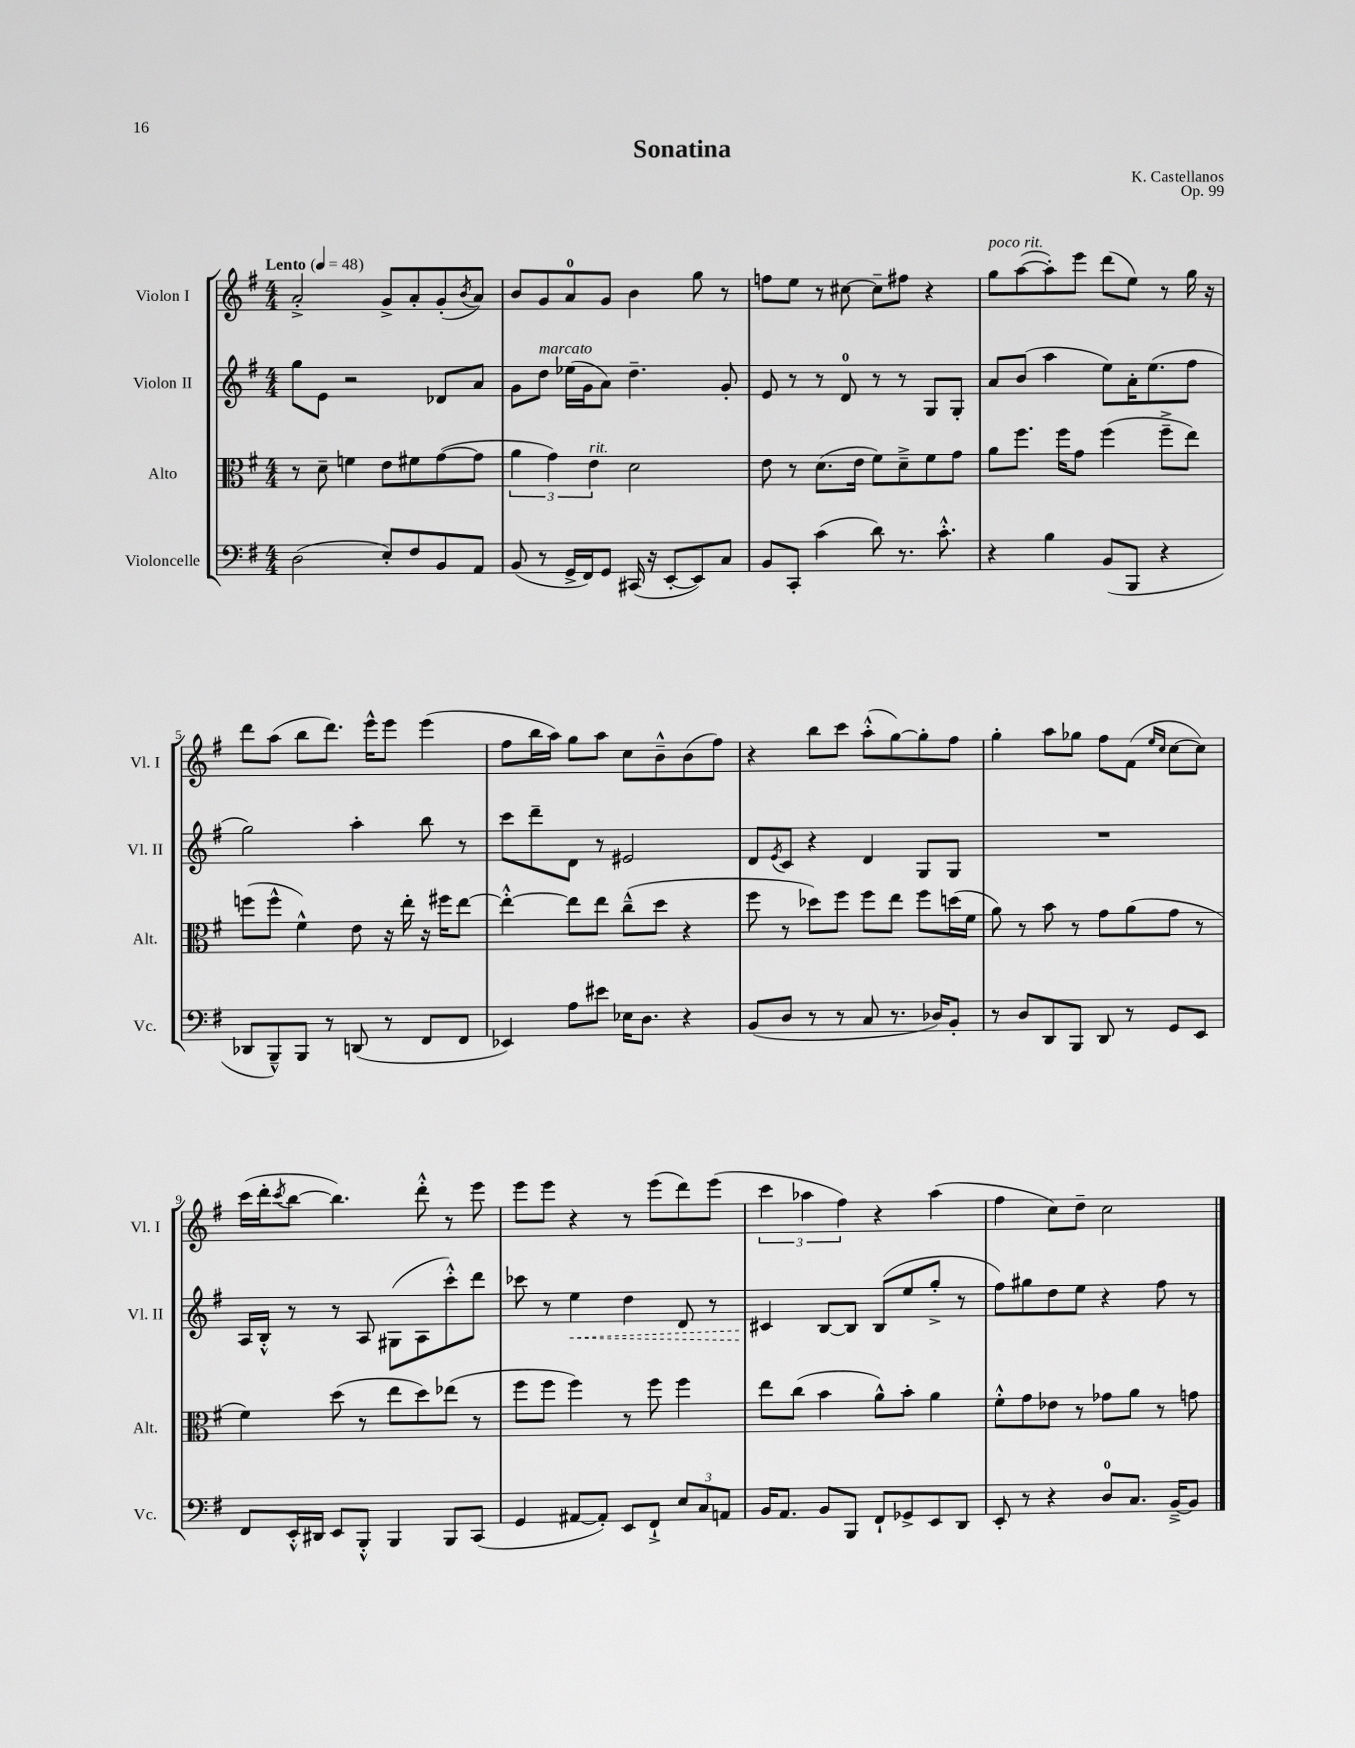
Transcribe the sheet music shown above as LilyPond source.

\header { title = "Sonatina" composer = "K. Castellanos" opus = "Op. 99" }
<<
\new StaffGroup <<
\new Staff = "s0" \with { instrumentName = "Violon I" shortInstrumentName = "Vl. I" } {
    \clef treble \key g \major \numericTimeSignature \time 4/4 \tempo "Lento" 4 = 48
    a'2-.-> g'8-> a'8-. g'8-.( \acciaccatura { b'8 } a'8) |
    b'8 g'8 a'8-0 g'8 b'4 g''8 r8 |
    f''8 e''8 r8 cis''8~ cis''8-- fis''8 r4 |
    g''8^\markup { \italic "poco rit." } a''8~( a''8-.) e'''8 d'''8( e''8) r8 g''16 r16 |
    d'''8 a''8( b''8 d'''8.) e'''16-^ e'''8 e'''4( |
    fis''8 b''16 a''16) g''8 a''8 c''8 b'8---^ b'8( fis''8) |
    r4 b''8 c'''8 a''8-.-^( g''8~) g''8-. fis''8 |
    g''4-. a''8 ges''8 fis''8 fis'8( \grace { e''16 c''16 } c''8~ c''8) |
    c'''16( d'''16-. \acciaccatura { c'''8 } b''8~ b''4.) d'''8-.-^ r8 e'''8 |
    e'''8 e'''8 r4 r8 e'''8( d'''8) e'''8( |
    \tuplet 3/2 { c'''4 aes''4 fis''4) } r4 aes''4( |
    fis''4 c''8) d''8-- c''2 \bar "|." |
}
\new Staff = "s1" \with { instrumentName = "Violon II" shortInstrumentName = "Vl. II" } {
    \clef treble \key g \major \numericTimeSignature \time 4/4
    g''8 e'8 r2 des'8 a'8 |
    g'8 d''8^\markup { \italic "marcato" } ees''16( g'16 a'8) d''4.-- g'8-. |
    e'8 r8 r8 d'8-0 r8 r8 g8 g8-. |
    a'8 b'8( a''4 e''8) a'16-. e''8.( fis''8 |
    g''2) a''4-. b''8 r8 |
    c'''8 d'''8-- d'8 r8 eis'2 |
    d'8 \acciaccatura { e'8 } c'8 r4 d'4 g8 g8 |
    R1 |
    a16 b16-.-^ r8 r8 a8 gis8( a8 c'''8-.-^) d'''8 |
    ces'''8 r8 \once \override Hairpin.style = #'dashed-line e''4\< d''4 d'8 r8 |
    cis'4\! b8~ b8 b8( e''8 g''8-.-> r8 |
    fis''8) gis''8 d''8 e''8 r4 fis''8 r8 \bar "|." |
}
\new Staff = "s2" \with { instrumentName = "Alto" shortInstrumentName = "Alt." } {
    \clef alto \key g \major \numericTimeSignature \time 4/4
    r8 d'8-- f'4 e'8 fis'8 g'8~( g'8 |
    \tuplet 3/2 { a'4 g'4) e'4^\markup { \italic "rit." } } d'2 |
    e'8 r8 d'8.( e'16 fis'8) d'8---> fis'8 g'8 |
    a'8 fis''8. fis''16 g'8 fis''4( fis''8---> e''8) |
    f''8( f''8-^ fis'4-^) e'8 r16 e''16-. r16 fis''16 e''8~ |
    e''4~-.-^ e''8 e''8 c''8---^( d''8 r4 |
    fis''8 r8 des''8) fis''8 fis''8 e''8 fis''8 d''16( fis'16 |
    a'8) r8 b'8 r8 g'8 a'8( g'8 r8 |
    fis'4) d''8( r8 e''8 d''8) ees''8( r8 |
    fis''8 fis''8 fis''4) r8 fis''8 fis''4 |
    e''8 c''8( b'4 a'8-^) b'8-. a'4 |
    fis'8-.-^ g'8 ees'8 r8 ges'8 a'8 r8 g'8 \bar "|." |
}
\new Staff = "s3" \with { instrumentName = "Violoncelle" shortInstrumentName = "Vc." } {
    \clef bass \key g \major \numericTimeSignature \time 4/4
    d2( e8-.) fis8 b,8 a,8 |
    b,8( r8 g,16-> fis,16) g,8 cis,16( r16 e,8~-. e,8) c8 |
    b,8 c,8-. c'4( d'8) r8. c'8.-.-^ |
    r4 b4 b,8( b,,8 r4 |
    des,8 b,,8---^) b,,8 r8 d,8( r8 fis,8 fis,8 |
    ees,4) a8 eis'8 ees16 d8. r4 |
    b,8( d8 r8 r8 c8 r8. des16) b,8-. |
    r8 d8 d,8 b,,8 d,8 r8 g,8 e,8 |
    fis,8 e,16-.-^ dis,16 e,8 b,,8-.-^ b,,4 b,,8 c,8( |
    g,4 ais,8~ ais,8-.) e,8 fis,8-!-> \tuplet 3/2 { e8 c8 a,8 } |
    b,16 a,8. b,8 b,,8 fis,8-! ges,8-> e,8 d,8 |
    e,8-. r8 r4 d8-0 c8. b,16~---> b,8 \bar "|." |
}
>>
>>
